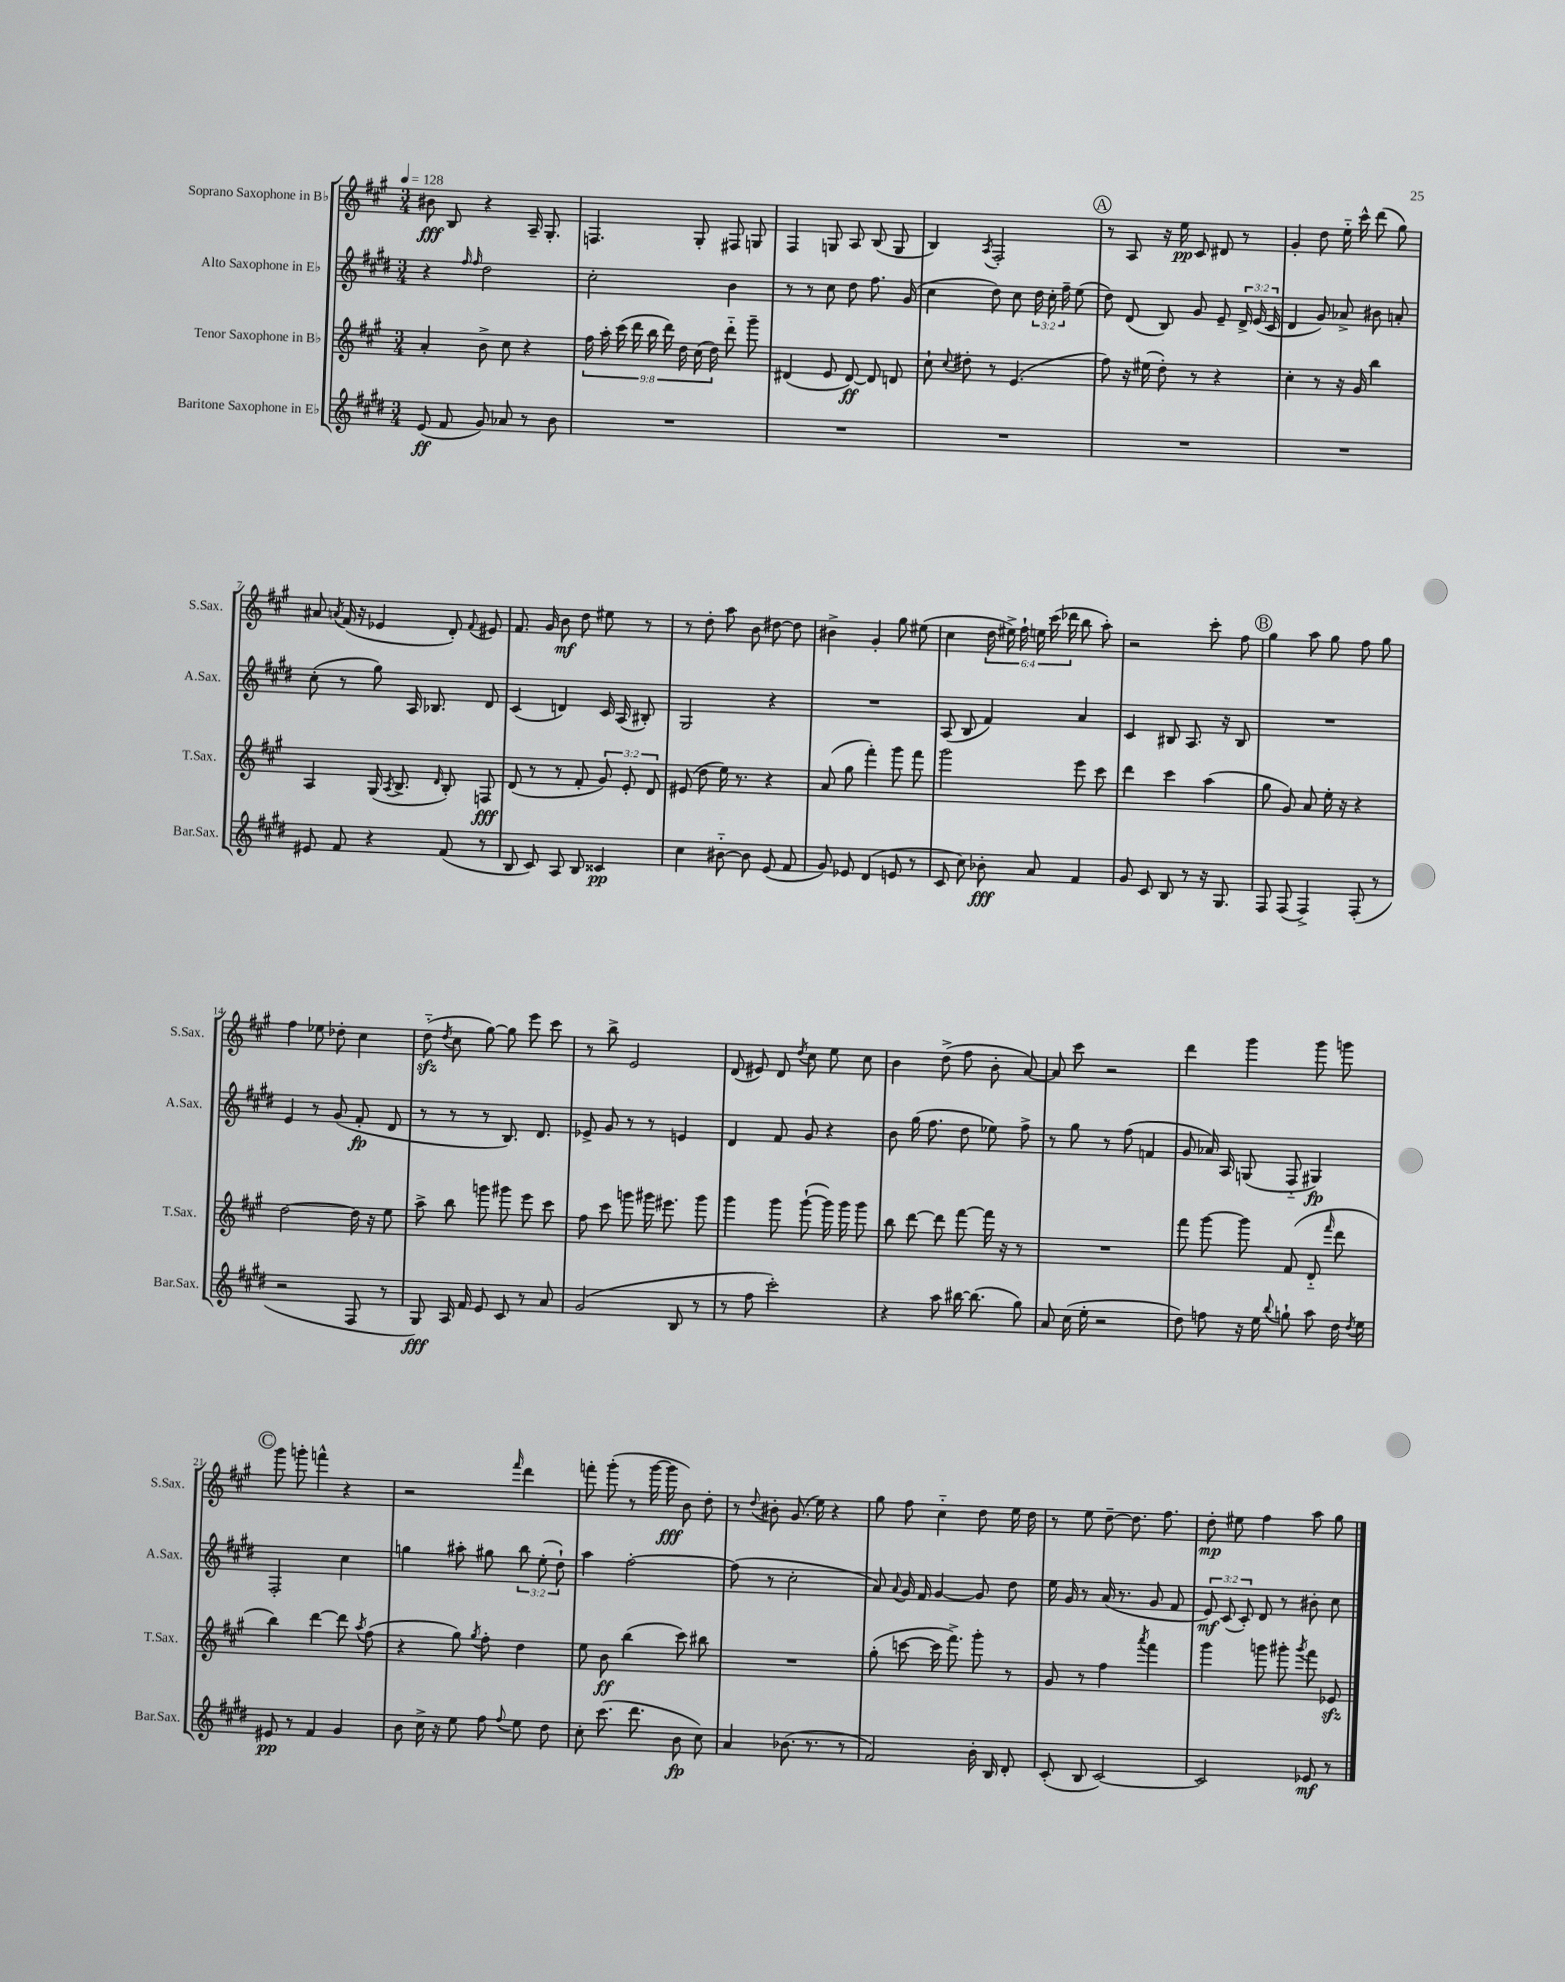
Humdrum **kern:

**kern	**dynam	**kern	**dynam	**kern	**dynam	**kern	**dynam
*part4	*part4	*part3	*part3	*part2	*part2	*part1	*part1
*staff4	*staff4	*staff3	*staff3	*staff2	*staff2	*staff1	*staff1
*I"Baritone Saxophone in E♭	*	*I"Tenor Saxophone in B♭	*	*I"Alto Saxophone in E♭	*	*I"Soprano Saxophone in B♭	*
*I'Bar.Sax.	*	*I'T.Sax.	*	*I'A.Sax.	*	*I'S.Sax.	*
*clefG2	*	*clefG2	*	*clefG2	*	*clefG2	*
*k[f#c#g#d#]	*	*k[f#c#g#]	*	*k[f#c#g#d#]	*	*k[f#c#g#]	*
*M3/4	*	*M3/4	*	*M3/4	*	*M3/4	*
*MM128	*	*MM128	*	*MM128	*	*MM128	*
=1	=1	=1	=1	=1	=1	=1	=1
(8e/	ff	4a'/	.	4r	.	8b#X\	fff
8f#/	.	.	.	.	.	8B/	.
.	.	.	.	16qqff#/	.	.	.
.	.	.	.	16qqff#/	.	.	.
8g#/)	.	8b^\	.	2dd#\	.	4r	.
8a-X/	.	8cc#\	.	.	.	.	.
8r	.	4r	.	.	.	16A~/	.
.	.	.	.	.	.	8.G#'/	.
8b\	.	.	.	.	.	.	.
=2	=2	=2	=2	=2	=2	=2	=2
2.r	.	18ff#\	.	2cc#'\	.	4.Fn/	.
.	.	18aa'\	.	.	.	.	.
.	.	(18ccc#\	.	.	.	.	.
.	.	18ddd\	.	.	.	.	.
.	.	18bb\	.	.	.	.	.
.	.	18ddd\)	.	.	.	.	.
.	.	18dd\	.	.	.	.	.
.	.	.	.	.	.	8G#'/	.
.	.	(18cc#\	.	.	.	.	.
.	.	18dd\)	.	.	.	.	.
.	.	8ddd\	.	4b\	.	8F#X/	.
.	.	8ggg#~\	.	.	.	8Gn/	.
=3	=3	=3	=3	=3	=3	=3	=3
2.r	.	(4d#X/	.	8r	.	4F#/	.
.	.	.	.	8r	.	.	.
.	.	8e/	.	8cc#\	.	8Gn/	.
.	.	[8d#/)	ff	8dd#\	.	8A/	.
.	.	8d#/]	.	8.ff#\	.	(8B/	.
.	.	8dn/	.	.	.	8G/	.
.	.	.	.	(16g#/	.	.	.
=4	=4	=4	=4	=4	=4	=4	=4
2.r	.	8cc#`\	.	4cc#\	.	4B/)	.
.	.	8qqcc#/	.	.	.	.	.
.	.	8dd#X'\	.	.	.	.	.
.	.	.	.	.	.	8qA/	.
.	.	8r	.	8dd#\)	.	2F#'/	.
.	.	(4.e/	.	8cc#\	.	.	.
.	.	.	.	24dd#\	.	.	.
.	.	.	.	24cc#'\	.	.	.
.	.	.	.	24ff#~\	.	.	.
.	.	.	.	(8ee\	.	.	.
!!LO:REH:place=s1:t=A
=5	=5	=5	=5	=5	=5	=5	=5
2.r	.	8ff#\)	.	8dd#\)	.	8r	.
.	.	16r	.	(8d#/	.	8A/	.
.	.	(16ee#X\	.	.	.	.	.
.	.	8dd'\)	.	8B/)	.	16r	.
.	.	.	.	.	.	16ee\	pp
.	.	8r	.	8g#/	.	8c#/	.
.	.	4r	.	8e~/	.	8d#X/	.
.	.	.	.	24d#^/	.	8r	.
.	.	.	.	(24e/	.	.	.
.	.	.	.	24c#/	.	.	.
=6	=6	=6	=6	=6	=6	=6	=6
2.r	.	4cc#'\	.	4d#/	.	4g#'/	.
.	.	8r	.	8g#/)	.	8dd\	.
.	.	16r	.	8a-X^/	.	16ee\	.
.	.	16g#/	.	.	.	16ccc#^^\	.
.	.	4bb\	.	8b#X\	.	(8ddd\	.
.	.	.	.	8an'/	.	8gg#\)	.
!!LO:LB:g=z
=7	=7	=7	=7	=7	=7	=7	=7
8e#X/	.	4A/	.	(8cc#'\	.	8a#X/	.
.	.	.	.	.	.	8qan/	.
8f#/	.	.	.	8r	.	(16f#/	.
.	.	.	.	.	.	16r	.
4r	.	(16G#/	.	8gg#\)	.	4e-X/	.
.	.	8qA/	.	.	.	.	.
.	.	8.B^/	.	.	.	.	.
.	.	.	.	16A/	.	.	.
.	.	.	.	8.B-X/	.	.	.
.	.	16qqd/	.	.	.	.	.
(8f#/	.	8B'/)	.	.	.	8d'/)	.
.	.	.	.	.	.	8qqf#/	.
8r	.	8Fn/	fff	8d#/	.	8e#X/	.
=8	=8	=8	=8	=8	=8	=8	=8
8B/	.	(8d/	.	(4c#/	.	8.f#/	.
8c#/)	.	8r	.	.	.	.	.
.	.	.	.	.	.	16g#/	.
8A/	.	8r	.	4dn/)	.	8b\	mf
8B/	.	8f#'/	.	.	.	8dd\	.
4c##X/	pp	12g#/)	.	16c#/	.	8ee#X\	.
.	.	.	.	(16A/	.	.	.
.	.	12e'/	.	.	.	.	.
.	.	.	.	8B#X'/)	.	8r	.
.	.	12d/	.	.	.	.	.
=9	=9	=9	=9	=9	=9	=9	=9
4cc#\	.	(8e#X/	.	2G#/	.	8r	.
.	.	8dd\	.	.	.	8dd'\	.
[8b#X\	.	16ee\)	.	.	.	8aa\	.
.	.	8.r	.	.	.	.	.
8b#\]	.	.	.	.	.	8b\	.
(8e/	.	4r	.	4r	.	[8dd#X\	.
8f#/	.	.	.	.	.	8dd#\]	.
=10	=10	=10	=10	=10	=10	=10	=10
8g#/)	.	(8a/	.	2.r	.	4b#X^\	.
8e-X/	.	8gg#\	.	.	.	.	.
(4d#/	.	4fff#'\)	.	.	.	4g#'/	.
8en/	.	8ggg#\	.	.	.	8gg#\	.
8r	.	8fff#\	.	.	.	(8ee#X\	.
=11	=11	=11	=11	=11	=11	=11	=11
8c#/	.	2ggg#\	.	(8A/	.	4cc#\	.
8cc#\)	.	.	.	8B/	.	.	.
8b-X'\	fff	.	.	4f#/)	.	24dd\	.
.	.	.	.	.	.	24ee#X^\)	.
.	.	.	.	.	.	24ff#`\	.
8a/	.	.	.	.	.	24een\	.
.	.	.	.	.	.	(24ccc#\	.
.	.	.	.	.	.	24ddd-X\	.
4f#/	.	8eee\	.	4a/	.	8bb\	.
.	.	8ccc#\	.	.	.	8aa'\)	.
=12	=12	=12	=12	=12	=12	=12	=12
8g#/	.	4ddd\	.	4c#/	.	2r	.
8c#/	.	.	.	.	.	.	.
8B/	.	4ccc#\	.	8B#X/	.	.	.
8r	.	.	.	8.A/	.	.	.
16r	.	(4aa\	.	.	.	8ccc#'\	.
8.G#/	.	.	.	16r	.	.	.
.	.	.	.	8B#/	.	8ff#\	.
!!LO:REH:place=s1:t=B
=13	=13	=13	=13	=13	=13	=13	=13
8F#/	.	8gg#\	.	2.r	.	4gg#\	.
(8F#/	.	8g#/)	.	.	.	.	.
4F#^/)	.	8a/	.	.	.	8aa\	.
.	.	16ee'\	.	.	.	8gg#\	.
.	.	16r	.	.	.	.	.
(8F#'/	.	4r	.	.	.	8ff#\	.
8r	.	.	.	.	.	8gg#\	.
!!LO:LB:g=z
=14	=14	=14	=14	=14	=14	=14	=14
2r	.	[2dd\	.	4e/	.	4ff#\	.
.	.	.	.	8r	.	8ee-X\	.
.	.	.	.	(8g#/	.	8dd-X'\	.
8F#/	.	16dd\]	.	8f#'/	fp	4cc#\	.
.	.	16r	.	.	.	.	.
8r	.	8ee\	.	8d#/	.	.	.
=15	=15	=15	=15	=15	=15	=15	=15
8G#/)	fff	8aa^\	.	8r	.	(8ddzz\	.
.	.	.	.	.	.	8qdd/	.
16A/	.	8bb\	.	8r	.	8cc#\	.
16f#/	.	.	.	.	.	.	.
8e/	.	8gggn\	.	8r	.	[8gg#\)	.
8c#/	.	8ggg#X\	.	8.B/)	.	8gg#\]	.
8r	.	8eee\	.	.	.	8eee\	.
.	.	.	.	8.d#/	.	.	.
8a/	.	8ccc#\	.	.	.	8ccc#\	.
=16	=16	=16	=16	=16	=16	=16	=16
(2g#/	.	8ff#\	.	8e-X^/	.	8r	.
.	.	8ccc#\	.	8g#/	.	8bb^\	.
.	.	8gggn\	.	8r	.	2e/	.
.	.	16ggg#X\	.	8r	.	.	.
.	.	8.eee#X\	.	.	.	.	.
8B/	.	.	.	4en/	.	.	.
8r	.	8ggg#\	.	.	.	.	.
=17	=17	=17	=17	=17	=17	=17	=17
8r	.	4ggg#\	.	4d#/	.	(8d/	.
8ff#\	.	.	.	.	.	8e#X/)	.
2ccc#'\)	.	8ggg#\	.	8f#/	.	8d/	.
.	.	.	.	.	.	8qdd/	.
.	.	([8ggg#`\	.	8g#/	.	8cc#\	.
.	.	16ggg#\])	.	4r	.	8ee\	.
.	.	16ggg#\	.	.	.	.	.
.	.	8ggg#\	.	.	.	8cc#\	.
=18	=18	=18	=18	=18	=18	=18	=18
4r	.	8bb\	.	8b\	.	4b\	.
.	.	[8ddd\	.	(16gg#\	.	.	.
.	.	.	.	8.ff#\	.	.	.
8aa\	.	8ddd\]	.	.	.	(8dd^\	.
[16bb#X\	.	[8fff#\	.	8dd#\	.	8ff#\	.
(8.bb#\]	.	.	.	.	.	.	.
.	.	16fff#\]	.	8ee-X\)	.	8b'\	.
.	.	16r	.	.	.	.	.
8gg#\)	.	8r	.	8ff#^\	.	[8a/)	.
=19	=19	=19	=19	=19	=19	=19	=19
8a/	.	2.r	.	8r	.	8a/]	.
(16cc#\	.	.	.	8gg#\	.	8ccc#\	.
16ee'\	.	.	.	.	.	.	.
2r	.	.	.	8r	.	2r	.
.	.	.	.	(8ff#\	.	.	.
.	.	.	.	4fn/	.	.	.
=20	=20	=20	=20	=20	=20	=20	=20
8dd#\)	.	8fff#\	.	8g#/	.	4ddd\	.
8ffn\	.	[8ggg#\	.	16a-X/)	.	.	.
.	.	.	.	16A/	.	.	.
16r	.	8ggg#\]	.	(8Gn/	.	4ggg#\	.
16ee\	.	.	.	.	.	.	.
8qqbb/	.	.	.	.	.	.	.
8ggn`\	.	(8f#/	.	8F#/	.	.	.
8aa\	.	8d/	.	4G#X/)	fp	8ggg#\	.
.	.	16qqfff#/	.	.	.	.	.
16dd#\	.	8ddd\	.	.	.	8gggn\	.
8qdd#/	.	.	.	.	.	.	.
16ee\	.	.	.	.	.	.	.
!!LO:LB:g=z
!!LO:REH:place=s1:t=C
=21	=21	=21	=21	=21	=21	=21	=21
8e#X/	pp	4bb\)	.	2F#'/	.	8ggg#\	.
8r	.	.	.	.	.	8gggn'\	.
4f#/	.	[4ddd\	.	.	.	4fffn^^\	.
4g#/	.	8ddd\]	.	4cc#\	.	4r	.
.	.	8qaa/	.	.	.	.	.
.	.	(8ff#\	.	.	.	.	.
=22	=22	=22	=22	=22	=22	=22	=22
8b\	.	4r	.	4ggn\	.	2r	.
16cc#^\	.	.	.	.	.	.	.
16r	.	.	.	.	.	.	.
8ee\	.	8gg#\)	.	8aa#X'\	.	.	.
.	.	8qgg#/	.	.	.	.	.
8ff#\	.	8ff#'\	.	8gg#X\	.	.	.
8qqff#/	.	.	.	.	.	16qqfff#/	.
8ee\	.	4dd\	.	12bb\	.	4ddd\	.
.	.	.	.	(12ee'\	.	.	.
8dd#\	.	.	.	.	.	.	.
.	.	.	.	12dd#`\)	.	.	.
=23	=23	=23	=23	=23	=23	=23	=23
8cc#'\	.	8ee\	.	4aa\	.	8fffn'\	.
(8.ccc#\	.	8b\	ff	.	.	(8ggg#'\	.
.	.	(4bb\	.	[2ff#'\	.	8r	.
8.ddd#\	.	.	.	.	.	.	.
.	.	.	.	.	.	[16ggg#\	.
.	.	.	.	.	.	16ggg#\]	fff
8b\	fp	8ccc#\)	.	.	.	8b\)	.
8cc#\)	.	8bb#X\	.	.	.	8dd'\	.
=24	=24	=24	=24	=24	=24	=24	=24
4a/	.	2.r	.	(8ff#\]	.	8r	.
.	.	.	.	.	.	8qqdd/	.
.	.	.	.	8r	.	8b#X'\	.
(8.b-X\	.	.	.	2cc#'\	.	(8.g#/	.
8.r	.	.	.	.	.	16ee\)	.
.	.	.	.	.	.	4r	.
8r	.	.	.	.	.	.	.
=25	=25	=25	=25	=25	=25	=25	=25
2f#/)	.	(8gg#'\	.	8a/)	.	8gg#\	.
.	.	.	.	8qqa/	.	.	.
.	.	[8cccn\	.	16g#/	.	8ff#\	.
.	.	.	.	16f#/	.	.	.
.	.	16ccc\]	.	[4g#/	.	4cc#\	.
.	.	8.fff#^\)	.	.	.	.	.
16b'\	.	8ggg#'\	.	8g#/]	.	8dd\	.
16B/	.	.	.	.	.	.	.
8d#'/	.	8r	.	8dd#\	.	16ee\	.
.	.	.	.	.	.	16dd\	.
=26	=26	=26	=26	=26	=26	=26	=26
(8c#'/	.	8g#/	.	16ee\	.	8r	.
.	.	.	.	16g#/	.	.	.
8B/	.	8r	.	8r	.	8ee\	.
[2c#/)	.	4ff#\	.	(16a/	.	[8dd~\	.
.	.	.	.	8.r	.	.	.
.	.	.	.	.	.	8.dd\]	.
.	.	8qaaa/	.	.	.	.	.
.	.	4fff#\	.	8g#/	.	.	.
.	.	.	.	.	.	8.ff#\	.
.	.	.	.	8f#/	.	.	.
=27	=27	=27	=27	=27	=27	=27	=27
2c#/]	.	4ggg#\	.	12e/)	mf	8dd'\	mp
.	.	.	.	(12c#/	.	.	.
.	.	.	.	.	.	8ee#X\	.
.	.	.	.	12c#'/)	.	.	.
.	.	8gggn\	.	8d#/	.	4ff#\	.
.	.	8ggg#X'\	.	8r	.	.	.
.	.	8qggg#/	.	.	.	.	.
8e-X/	mf	8fff#\	.	8b#X'\	.	8aa\	.
8r	.	8e-Xzz/	.	8cc#\	.	8gg#\	.
==	==	==	==	==	==	==	==
*-	*-	*-	*-	*-	*-	*-	*-
